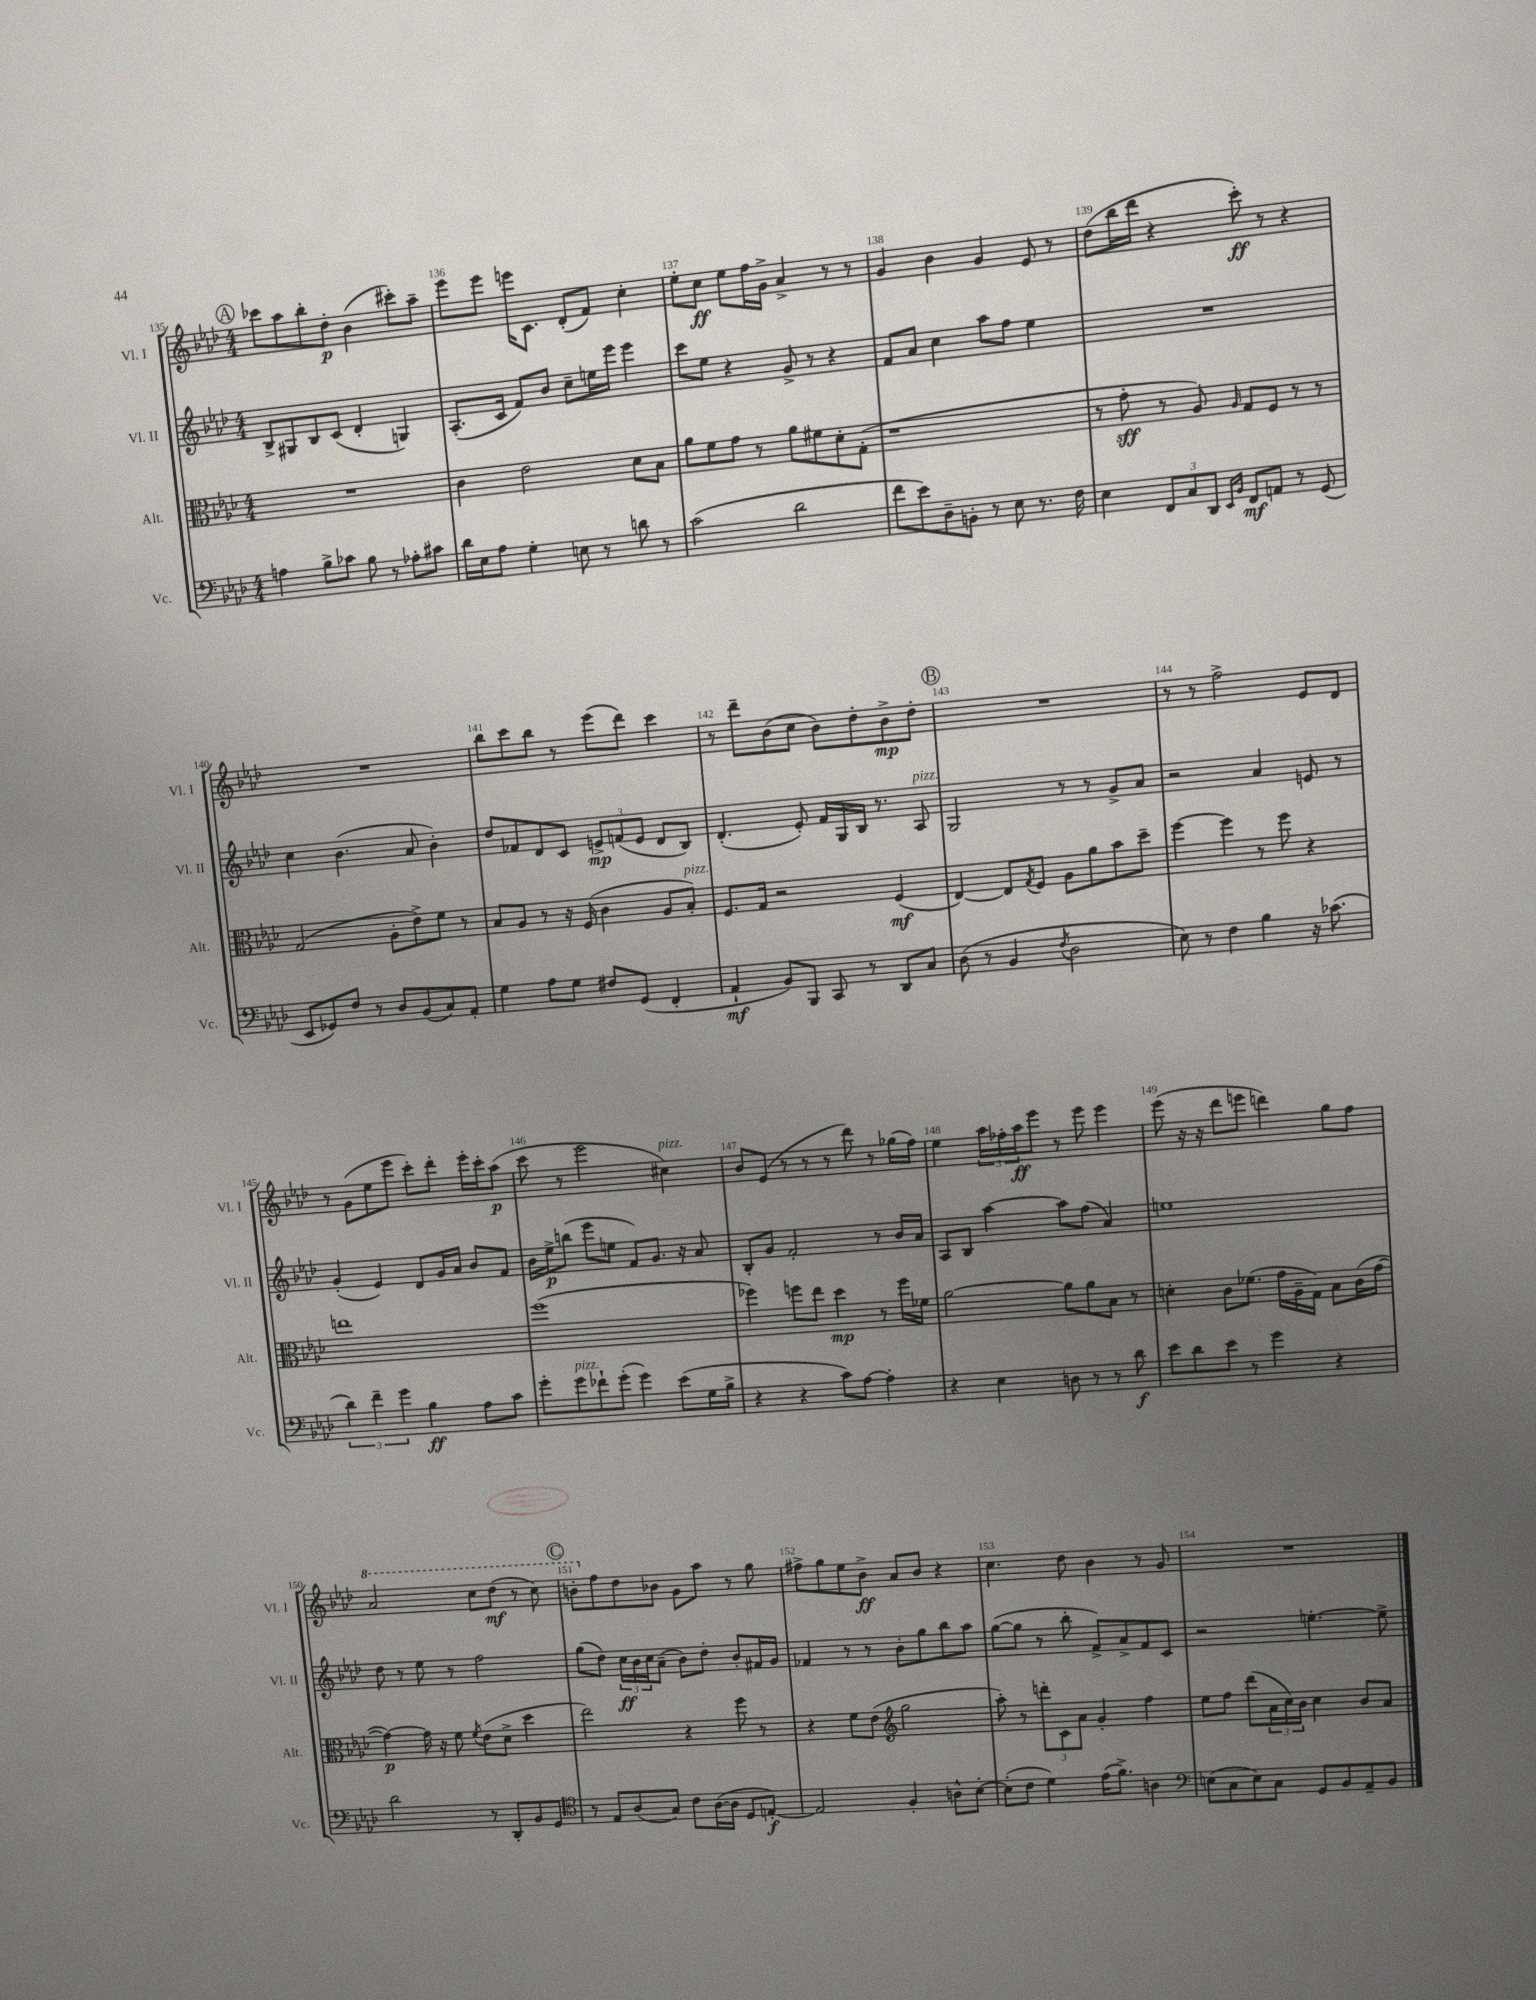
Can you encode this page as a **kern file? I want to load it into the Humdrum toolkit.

**kern	**kern	**kern	**kern
*staff4	*staff3	*staff2	*staff1
*clefF4	*clefC3	*clefG2	*clefG2
*k[b-e-a-d-]	*k[b-e-a-d-]	*k[b-e-a-d-]	*k[b-e-a-d-]
*M4/4	*M4/4	*M4/4	*M4/4
4A	1r	8B-^	8ccc-
.	.	8G#	8aa-
8B-^	.	8B-	8bb-'
8c-	.	(8c	8dd-'
8B-	.	4d-'	(4b-
8r	.	.	.
8A-'	.	4G)	8ccc#')
8c#	.	.	8aa-~
=	=	=	=
16d-	4c	(8.A-'	8eee-
16E-	.	.	.
8A-	.	.	8eee-
.	.	16c	.
4G'	2e-	8f)	16eee
.	.	.	8.c
.	.	8b-	.
8E	.	8cc~	(8d-'
8r	.	16ee	8f)
.	.	16eee-	.
8d	8d-	4eee-	4cc'
8r	8B-	.	.
=	=	=	=
(2c	8a-	8ccc	8ee-'
.	8f	8ee-	8cc
.	8g	4r	8ee-
.	8r	.	16ff
.	.	.	16g^
2d-	8a-	8g^	4a-^
.	8f#	8r	.
.	8d-'	4r	8r
.	(8G'	.	8r
=	=	=	=
8f	1r	8f	4g
8e-)	.	8a-	.
8D-~	.	4cc	4b-
8BB'	.	.	.
8r	.	8aa-	4g
8E-	.	8ff	.
8.r	.	4ee-	8e-
.	.	.	8r
16F	.	.	.
=	=	=	=
4E-	8r	1r	(8dd-
.	8g'	.	16bb-
.	.	.	16ddd-
12FF	8r	.	4r
12C	.	.	.
.	8A-)	.	.
12DD-	.	.	.
16qqEE-	.	.	.
16qqBB-	16qqA-	.	.
8FF	8G	.	8ccc')
8AA	8F	.	8r
8r	8r	.	4r
(8GG	8r	.	.
=	=	=	=
8EE-	(2G	4cc	1r
8GG-)	.	.	.
8F	.	(4.b-	.
8r	.	.	.
8D-	8A-'	.	.
(8BB-	8e-^)	8a-	.
8C)	8f	4b-')	.
8AA-'	8r	.	.
=	=	=	=
4G	8B-	8dd-	8bb-
.	8A-	8f-	8ccc
8A-	8r	8d-	8bb-
8G	16r	8c	8r
.	(16F	.	.
8F#	4c	12e^	(8eee-
.	.	(12f	.
(8GG	.	.	8ddd-)
.	.	12e	.
4FF'	8A-	8d-	4ccc
.	8B-')	8B-)	.
=	=	=	=
4AA-`	8.F	(4.d-'	8r
.	.	.	8ddd-~
.	16G	.	.
8BB-)	2r	.	(8b-
8BBB-	.	8e-')	8cc
8CC	.	16f	8b-)
.	.	16G	.
8r	.	16B-	8dd-'
.	.	8.r	.
8DD-	(4F	.	8b-^
8C	.	8A-	8dd-'
=	=	=	=
(8D-	[4E-)	2G	1r
8r	.	.	.
4BB-	8E-]	.	.
.	8qG	.	.
.	8F	.	.
8qF	.	.	.
2D-	8A-	8r	.
.	8a-	8r	.
.	8b-	8g^	.
.	8dd-~	8a-	.
=	=	=	=
8E-)	[4ff	2r	8r
8r	.	.	8r
4F	4ff]	.	2ff^
4B-	8r	4a-	.
.	8ff	.	.
16r	4r	8e	8e-
(8.c-	.	.	.
.	.	8r	8d-
=	=	=	=
6d-)	1ee	(4g'	8r
.	.	.	(8g
6f~	.	.	.
.	.	4e-)	8ee-
6g	.	.	.
.	.	.	8eee-
4B-	.	8d-	8ccc')
.	.	16g	8ddd-'
.	.	16a-	.
8A-	.	8b-	16eee-'
.	.	.	16ccc'
8c	.	8f	(8aa-
=	=	=	=
8g'	(1ff	16b-	8ccc
.	.	16ee-^	.
8g	.	(8bb	8r
8f-`	.	8eee-	2eee-
(8g'	.	8ee	.
4g)	.	8f)	.
.	.	8.g	.
(8e-	.	.	4cc#)
.	.	16r	.
16G	.	8a-	.
16B-^	.	.	.
=	=	=	=
4r	4ff-)	8B-'	8b-
.	.	8g	(8e-
4r	8ff	2f'	8r
.	8ee-	.	8r
8c)	4dd-	.	8r
[8A-	.	.	8ddd-)
4A-']	8r	8r	8r
.	16ff	16b-	(16gg-
.	16f-	16a-	16ff)
=	=	=	=
4r	[2a-	8A-	4ee-
.	.	8B-	.
4E-	.	[4aa-	24aa-
.	.	.	24ff-'
.	.	.	24aa-
.	.	.	8eee-
8D	8a-]	8aa-]	8r
8r	8a-	(8ff	8eee-
8r	8B-	4a-)	4eee-
8d-	8r	.	.
=	=	=	=
8e-	4d'	1ee	(8eee-
8d-	.	.	16r
.	.	.	16r
8e-	8c	.	8ddd-
8r	(8.f-	.	8eee
4g	.	.	4ddd)
.	16g	.	.
.	16A-~	.	.
.	16G)	.	.
4r	8B-	.	8gg
.	(16c	.	8ff
.	[16g	.	.
=	=	=	=
2d-	4g_)	8dd-	2aa-
.	.	8r	.
.	16g]	8ee-	.
.	16r	.	.
.	8f	8r	.
.	8qf	.	.
8r	(8e-	2ff	8ccc
8DD-'	8d-^	.	(8ddd-
8BB-	4dd-	.	8r
8GG	.	.	8ccc)
=	=	=	=
*clefC4	*	*	*
8r	2ee-)	(8gg	8bb'
8E-	.	8dd-)	8ff
(8A-	.	24cc	8dd-
.	.	24b-	.
.	.	24cc	.
8G)	.	(8a-~	8b-
8c	4r	8b-)	8g
([16A-	.	8dd-'	8aa-
16A-]	.	.	.
8D-	8ff	8b-'	8r
[8E')	8r	16f#	8gg
.	.	16g	.
=	=	=	=
2E]	4r	4f-	8ff#^
.	.	.	8gg
.	8f	8r	8ee-
.	(8e-	8r	8b-^
*	*clefG2	*	*
4F'	2gg	8b-'	8a-
.	.	8gg	8b-
8A^^	.	8bb-	4r
[8B-'	.	8aa-	.
=	=	=	=
(8B-']	8aa-')	([8gg	4.cc
8c	8r	8gg]	.
4d-)	12ddd'	8r	.
.	12c	.	.
.	.	8bb-'	8dd-
.	12a-	.	.
(16e-	4g'	8f^)	4b-
8.f^)	.	.	.
.	.	8a-^	.
4A	4ff	8f	8r
.	.	8c	8g
=	=	=	=
*clefF4	*	*	*
(8E	8ee-	2r	1r
8C	8ff	.	.
8E)	(8ddd-	.	.
8C	24a-	.	.
.	24cc)	.	.
.	24b-	.	.
8GG	4cc	[4.ee'	.
8BB-	.	.	.
8AA-~	8b-	.	.
8BB-	8a-	8ee^]	.
==	==	==	==
*-	*-	*-	*-
